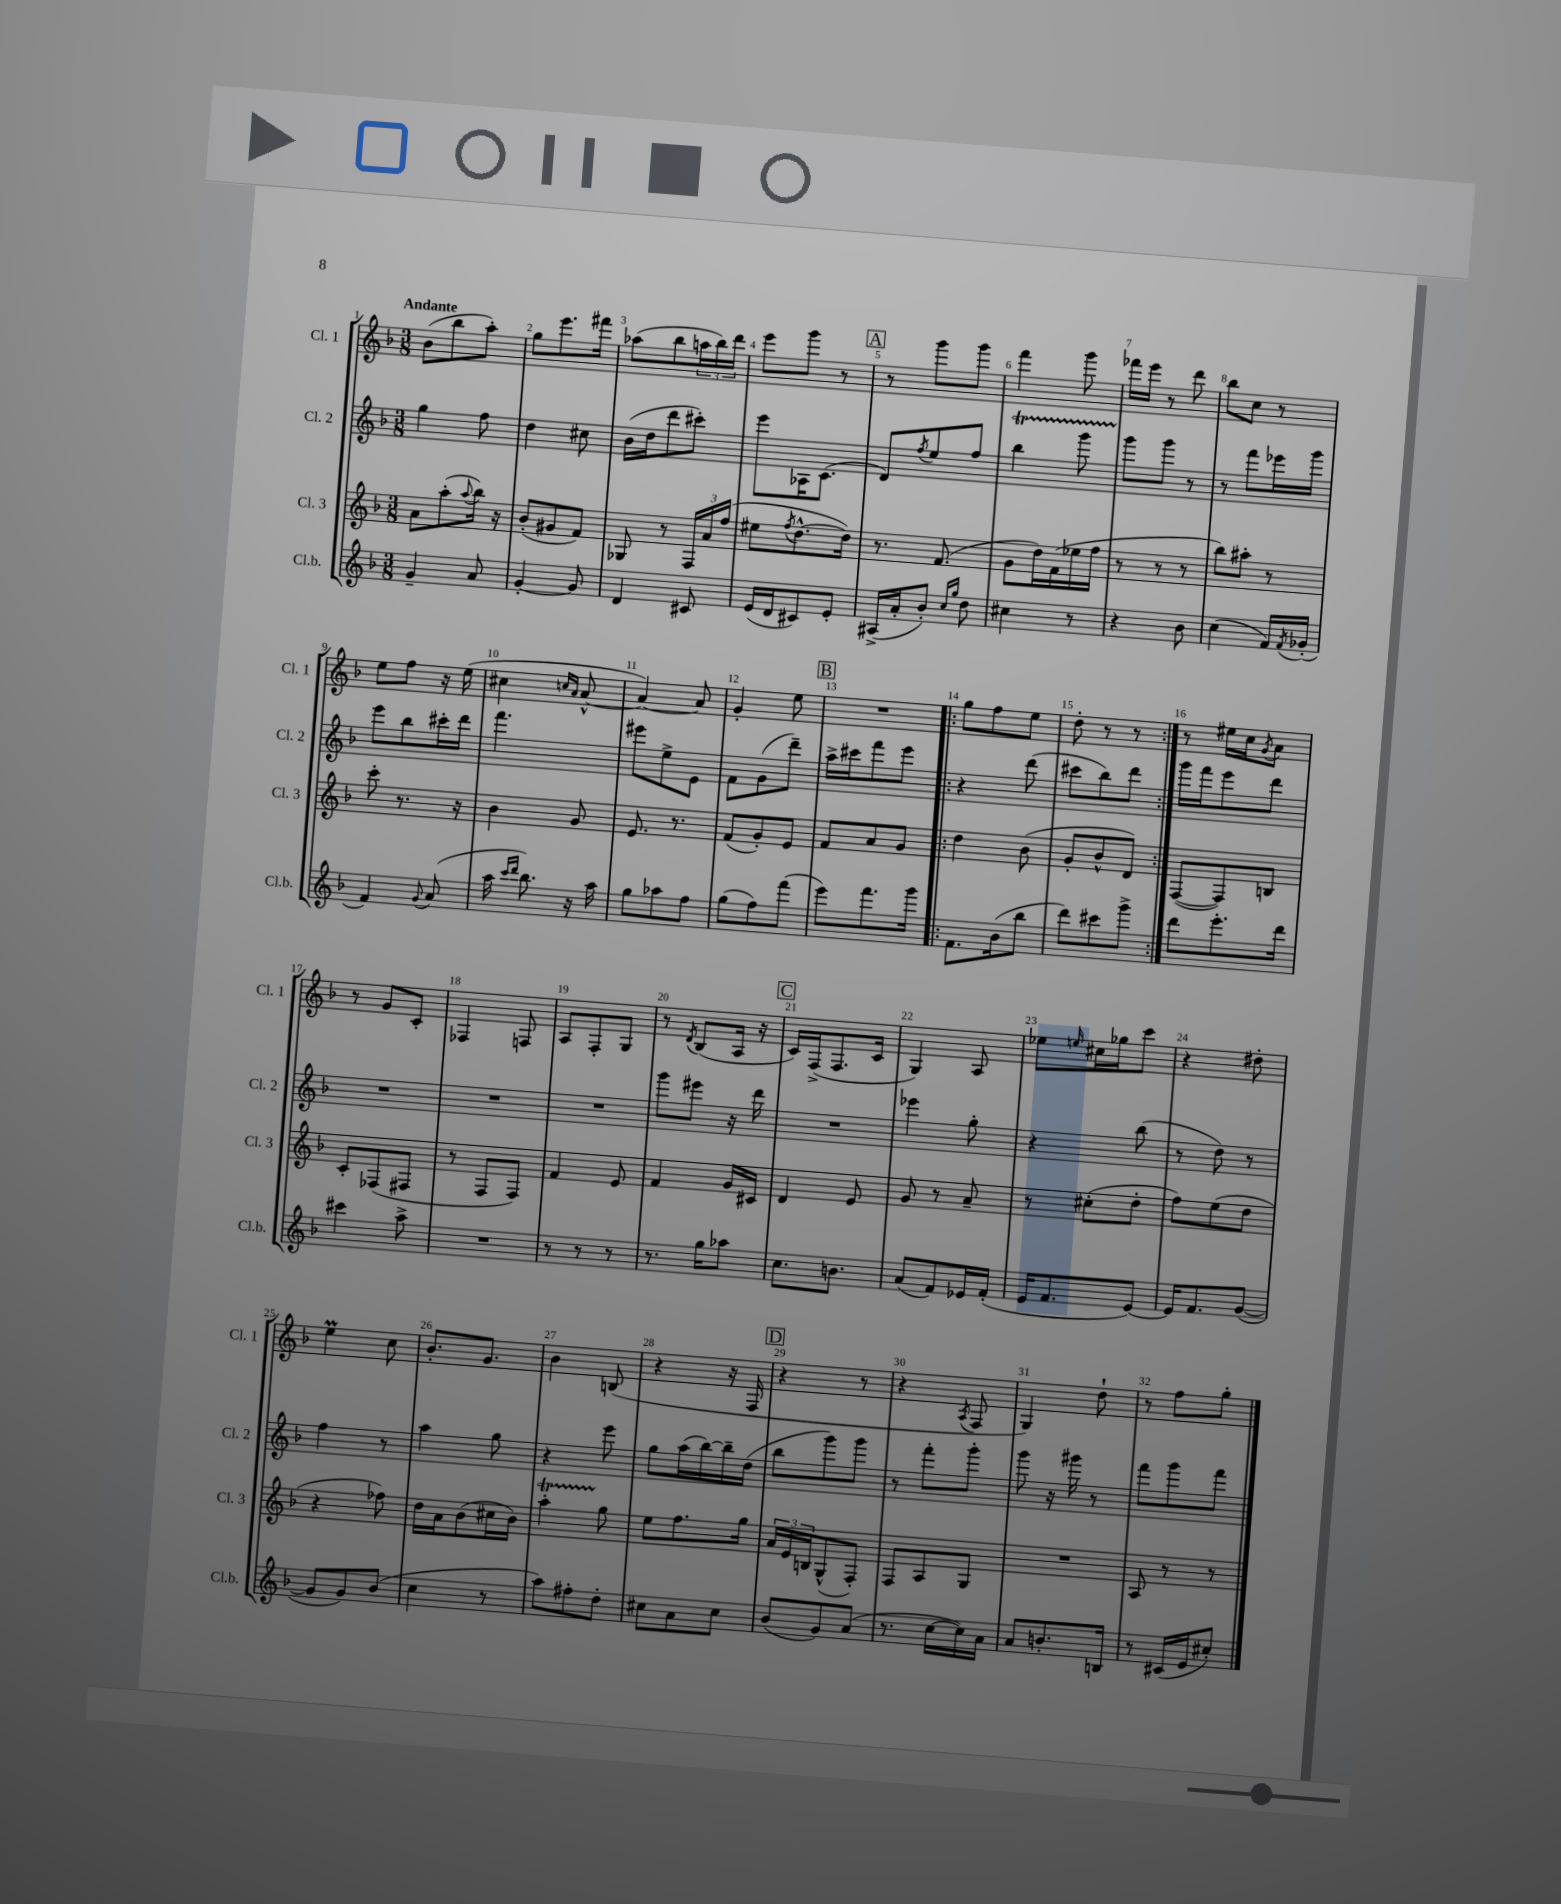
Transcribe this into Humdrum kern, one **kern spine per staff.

**kern	**kern	**kern	**kern
*staff4	*staff3	*staff2	*staff1
*clefG2	*clefG2	*clefG2	*clefG2
*k[b-]	*k[b-]	*k[b-]	*k[b-]
*M3/8	*M3/8	*M3/8	*M3/8
4g~/	8a\L	4gg\	(8b-\L
.	(8aa'\	.	8bb-\
.	8qqaa/	.	.
8a/	16bb-\Jk)	8ff\	8aa'\J)
.	16r	.	.
=	=	=	=
[4g'/	(8b-'/L	4dd\	8gg\L
.	8g#/	.	8.eee\
8g/]	8f/J)	8cc#\	.
.	.	.	16fff#\Jk
=	=	=	=
4d/	8G-/	(16b-\LL	(8aa-\L
.	.	16dd\J	.
.	8r	8ddd\	8bb-\
8c#/	24F/LL	8ccc#'\J)	24aa\L
.	24a/	.	24bb-\)
.	(24ff/JJ	.	24ddd\JJ
=	=	=	=
(16e/LL	8ee#\L	8eee\L	8eee\L
16d/J	.	.	.
.	8qff/	.	.
8c#/)	[8.dd^^\	16A-\K	8ggg\J
.	.	(8.c\J	.
8e'/J	.	.	8r
.	16dd\]Jk)	.	.
=	=	=	=
(16A#^/LL	8.r	8d/L)	8r
16a'/J	.	.	.
.	.	8qff/	.
8b-'/J)	.	8ee/	8ggg\L
.	(8.f/	.	.
16qqcc/LL	.	.	.
16qqgg/JJ	.	.	.
8dd\	.	8ff/J	8ggg\J
=	=	=	=
4cc#\	8g\L	4bb-\	4fff\
.	16dd\L)	.	.
.	(16f\	.	.
8r	16ee-\	8ggg\	8ggg\
.	16ff\JJ	.	.
=	=	=	=
4r	8r	8ggg\L	16fff-\LL
.	.	.	16eee\JJ
.	8r	8ggg\J	8r
8b-\	8r	8r	8ddd\
=	=	=	=
(4cc\	8bb-\L)	8r	8bb-\L
.	8aa#'\J	8fff\L	8cc\J
16f/LL)	8r	16eee-\L	8r
8qf/	.	.	.
(16g-'/JJ	.	16ggg\JJ	.
=	=	=	=
4f/)	8ccc'\	8eee\L	8ee\L
.	8.r	8bb-\	8ff\J
8qqg/	.	.	.
(8a/	.	16ccc#'\L	16r
.	16r	16ddd\JJ	(16ee\
=	=	=	=
16aa\	4b-\	4.fff\	4cc#\
16qqccc/LL	.	.	.
16qqddd/JJ	.	.	.
8.bb-\)	.	.	.
.	.	.	16qqcc/LL
.	.	.	16qqa/JJ
16r	8g/	.	[8a^^/
16aa\	.	.	.
=	=	=	=
8gg\L	8.e/	8eee#\L	4a/_)
8aa-\	.	8ee^\	.
.	8.r	.	.
8ff\J	.	8e\J	8a/]
=	=	=	=
(8gg\L	(8f/L	8f\L	4g'/
8ff\)	8g'/)	(8g\	.
(8fff\J	8e/J	8ddd~\J)	8ee\
=	=	=	=
8eee\L)	8f/L	16aa^\LL	4.r
.	.	16ccc#\J	.
8.fff\	8a/	8fff\	.
.	8g/J	8eee\J	.
16ggg\Jk	.	.	.
=!|:	=!|:	=!|:	=!|:
8.f\L	4dd\	4r	8gg\L
.	.	.	8ff\
(16b-\k	.	.	.
8bb-\J	(8b-\	(8ddd\	8ee\J
=	=	=	=
8ddd\L)	8g'/L	8ccc#\L	8dd'\
8ccc#\	8b-^^/	8bb-\)	8r
8ggg^\J	8d/J)	8ddd\J	8r
=:|!	=:|!	=:|!	=:|!
8ddd\L	([8F/L	16ggg\LL	8r
.	.	16fff\J	.
8.eee'\	8F/])	8eee\	16ee#\LL
.	.	.	16cc\J
.	.	.	8qg/
.	8B/J	8ddd\J	8a\J
16ddd\Jk	.	.	.
=	=	=	=
4ccc#\	8c'/L	4.r	8r
.	(8F-/	.	8g/L
8aa^\	8F#/J	.	8c'/J
=	=	=	=
4.r	8r	4.r	4F-/
.	8F/L	.	.
.	8F/J)	.	8F/
=	=	=	=
8r	4f/	4.r	8A/L
8r	.	.	8F'/
8r	8e/	.	8G/J
=	=	=	=
8.r	4f/	8ggg\L	8r
.	.	.	8qd/
.	.	8eee#\J	(8B-/L
16gg\LK	.	.	.
8aa-\J	16g/LL	16r	16A/Jk
.	16c#/JJ	16ddd\	16r
=	=	=	=
8.cc\L	4d/	4.r	16c/LL)
.	.	.	(16F^/J
.	.	.	8.F/
8.b\J	.	.	.
.	8e/	.	.
.	.	.	16c/Jk
=	=	=	=
(8a/L	8g/	4eee-\	4G/)
8f/)	8r	.	.
16e-/L	8a~/	8gg'\	8A/
(16f'/JJ	.	.	.
=	=	=	=
16e/LK	8r	4r	8ee-\L
8.f/	.	.	.
.	.	.	16qqee/
.	(8cc#'\L	.	16cc#\L
.	.	.	16gg-\J
[8e/J)	8dd'\J	(8bb-\	8ccc\J
=	=	=	=
16e/]LK	8ff\L)	8r	4r
8.f/	.	.	.
.	(8ee\	8dd\)	.
([8g/J	8dd\J	8r	8dd#'\
=	=	=	=
8g/]L	4r	4ff\	4ee\
8g/)	.	.	.
(8b-/J	8ff-\)	8r	8cc\
=	=	=	=
4cc\	16dd\LL	4aa\	8.b-'/L
.	16a\J	.	.
.	(8b-\	.	.
.	.	.	8.g/J
8r	16cc#\L	8gg\	.
.	16b-\JJ)	.	.
=	=	=	=
8aa\L)	4aa'\	4r	4b-\
8ff#'\	.	.	.
8dd'\J	8gg\	8eee\	(8B/
=	=	=	=
8cc#\L	8ee\L	8gg\L	4r
8a\	8.ff\	(16aa\L	.
.	.	[16bb-\)	.
8cc#\J	.	16bb-~\]	16r
.	16gg\Jk	(16dd\JJ	16F/
=	=	=	=
(8b-/L	24a/LL	8bb-\L	4r
.	24e/	.	.
.	24B/J	.	.
8g/)	(8G^^/	8ggg\)	.
(8a/J	8F'/J)	8ggg\J	8r
=	=	=	=
8.r	8F/L	8r	4r
.	8A/	8fff'\L	.
[16cc\LL	.	.	.
.	.	.	8qA/
16cc\])	8G/J	8ggg'\J	8F/
16a\JJ	.	.	.
=	=	=	=
8a/L	4.r	8ggg\	4G/)
8.b'/	.	16r	.
.	.	16ggg#\	.
.	.	8r	8dd`\
16B/Jk	.	.	.
=	=	=	=
8r	8A/	8fff\L	8r
(16c#/LL	8r	8ggg\	8ff\L
16e/J	.	.	.
8cc#'/J)	8r	8fff\J	8gg'\J
==	==	==	==
*-	*-	*-	*-
